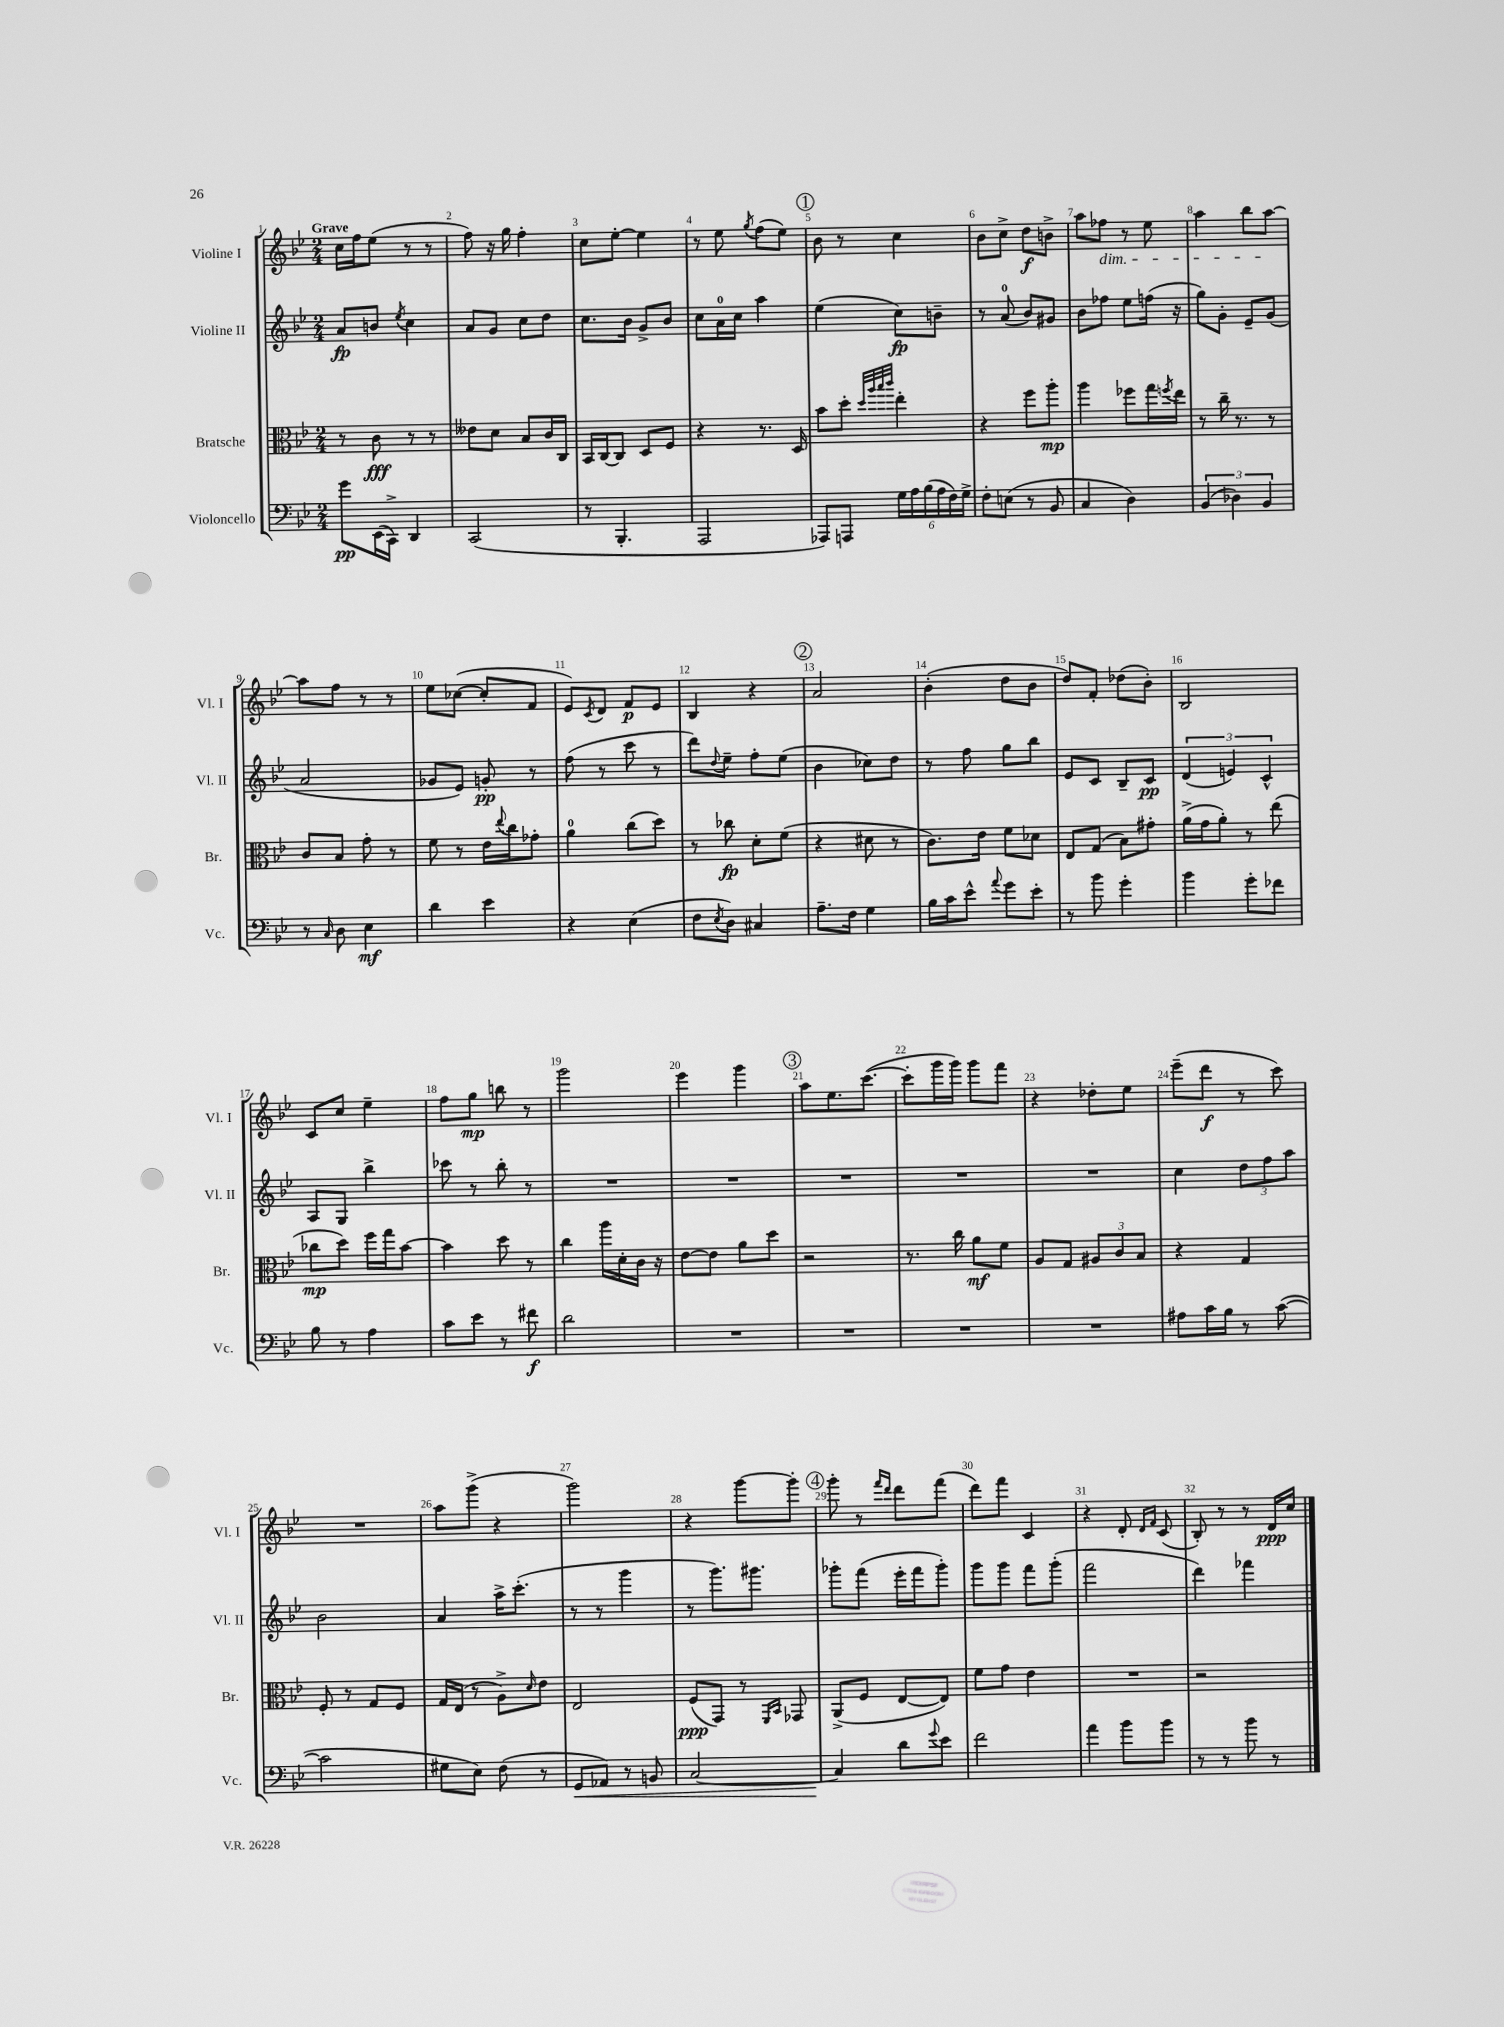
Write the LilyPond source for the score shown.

<<
\new StaffGroup <<
\new Staff = "s0" \with { instrumentName = "Violine I" shortInstrumentName = "Vl. I" } {
    \clef treble \key bes \major \numericTimeSignature \time 2/4 \tempo "Grave"
    c''16 f''16 ees''8( r8 r8 |
    f''8) r16 g''16 f''4-. |
    c''8 ees''8~-. ees''4 |
    r8 ees''8 \acciaccatura { g''8 } f''8( ees''8) |
    \mark \markup { \circle "1" } bes'8 r8 c''4 |
    bes'8 c''8-> d''8\f b'8-> |
    a''8 fes''8\dim r8 ees''8 |
    a''4 bes''8 a''8~\! |
    a''8 f''8 r8 r8 |
    ees''8 ces''8~( ces''8-. f'8 |
    ees'8) \acciaccatura { c'8 } d'8 f'8\p ees'8 |
    bes4 r4 |
    \mark \markup { \circle "2" } a'2 |
    bes'4-.( d''8 bes'8 |
    d''8) f'8-. des''8( bes'8-.) |
    bes2 |
    c'8 c''8 ees''4-- |
    f''8 g''8\mp b''8 r8 |
    g'''2 |
    ees'''4 g'''4 |
    \mark \markup { \circle "3" } a''8 ees''8. c'''8.~( |
    c'''8-. g'''16 g'''16) g'''8 f'''8 |
    r4 des''8-. ees''8 |
    ees'''8--( d'''8\f r8 c'''8) |
    R2 |
    a''8 g'''8->( r4 |
    g'''2) |
    r4 g'''8~ g'''8-. |
    \mark \markup { \circle "4" } g'''8-. r8 \grace { f'''16 d'''16 } d'''8 f'''8( |
    d'''8) f'''8 c'4 |
    r4 d'8-. \grace { d'16 f'16 } c'8( |
    bes8-.) r8 r8 d'16\ppp c''16 \bar "|." |
}
\new Staff = "s1" \with { instrumentName = "Violine II" shortInstrumentName = "Vl. II" } {
    \clef treble \key bes \major \numericTimeSignature \time 2/4
    a'8\fp b'8 \acciaccatura { ees''8 } c''4 |
    a'8 g'8 c''8 d''8 |
    c''8. bes'16 g'8-> bes'8 |
    c''8 a'16-0 c''16 a''4 |
    \mark \markup { \circle "1" } ees''4( c''8\fp) b'8-- |
    r8 a'8-0( bes'8) gis'8 |
    bes'8 fes''8 ees''8 f''16( r16 |
    g''8) g'8-. ees'8-- g'8( |
    a'2 |
    ges'8 ees'8) g'8-.\pp r8 |
    f''8( r8 c'''8 r8 |
    d'''8) \appoggiatura { d''8 } ees''8-- f''8-. ees''8( |
    \mark \markup { \circle "2" } bes'4 ces''8) d''8 |
    r8 f''8 g''8 bes''8 |
    ees'8 c'8 bes8-- c'8\pp |
    \tuplet 3/2 { d'4( e'4) c'4-^ } |
    a8 g8 bes''4-> |
    ces'''8 r8 bes''8-. r8 |
    R2 |
    R2 |
    \mark \markup { \circle "3" } R2 |
    R2 |
    R2 |
    c''4 \tuplet 3/2 { d''8 f''8 a''8 } |
    bes'2 |
    a'4 a''16-> c'''8.-.( |
    r8 r8 g'''4 |
    r8 g'''8.) gis'''8. |
    \mark \markup { \circle "4" } ges'''8-. f'''8( ees'''16-. f'''16 ges'''8-.) |
    g'''8 g'''8 f'''8 g'''8-.( |
    f'''2 |
    d'''4) fes'''4 \bar "|." |
}
\new Staff = "s2" \with { instrumentName = "Bratsche" shortInstrumentName = "Br." } {
    \clef alto \key bes \major \numericTimeSignature \time 2/4
    r8 c'8\fff r8 r8 |
    eeses'8 d'8 bes8 c'16 c16 |
    bes,16 c16~ c8 d8 f8 |
    r4 r8. d16 |
    \mark \markup { \circle "1" } bes'8 d''8-. \grace { d''32 a''32 bes''32 c'''32 } ees''4-. |
    r4 f''8 a''8-.\mp |
    a''4 fes''8 g''16 \acciaccatura { f''8 } ees''16 |
    r8 c''16-- r8. r8 |
    c'8 bes8 g'8-. r8 |
    f'8 r8 ees'16 \appoggiatura { ees''8 } c''16 ges'8-. |
    a'4-0 c''8( d''8) |
    r8 ces''8\fp d'8-. f'8( |
    \mark \markup { \circle "2" } r4 dis'8 r8 |
    c'8.) ees'16 f'8 des'8 |
    ees8 g8( bes8) gis'8-. |
    a'16->( g'16 a'8-.) r8 ees''8( |
    ces''8\mp d''8) f''16 g''16 bes'8~ |
    bes'4 d''8 r8 |
    c''4 a''16 d'16-. c'16 r16 |
    ees'8~ ees'8 a'8 d''8 |
    \mark \markup { \circle "3" } r2 |
    r8. c''16 a'8\mf f'8 |
    a8 g8 \tuplet 3/2 { ais8 c'8 bes8 } |
    r4 g4 |
    f8-. r8 g8 f8 |
    g16 ees16( r8 a8->) \grace { d'16 } ees'8 |
    ees2 |
    f8\ppp( g,8) r8 \grace { f,16 bes,16 } ges,8 |
    \mark \markup { \circle "4" } a,8->( f8 ees8~ ees8) |
    f'8 g'8 ees'4 |
    R2 |
    r2 \bar "|." |
}
\new Staff = "s3" \with { instrumentName = "Violoncello" shortInstrumentName = "Vc." } {
    \clef bass \key bes \major \numericTimeSignature \time 2/4
    g'8\pp ees,16( c,16->) d,4 |
    c,2( |
    r8 bes,,4.-. |
    a,,2 |
    \mark \markup { \circle "1" } aes,,8) a,,8 \tuplet 6/4 { g16 a16 bes16( a16 f16) g16-> } |
    f8-. e8( r8 bes,8 |
    c4 d4) |
    \tuplet 3/2 { bes,4( des4) bes,4 } |
    r8 \grace { c16 } d8 ees4\mf |
    d'4 ees'4 |
    r4 ees4( |
    f8 \acciaccatura { ees8 } d8) cis4 |
    \mark \markup { \circle "2" } a8.-- f16 g4 |
    bes16 c'16 ees'8-^ \appoggiatura { a'8 } g'8 ees'8-. |
    r8 bes'8 g'4-. |
    bes'4 g'8-. fes'8 |
    bes8 r8 a4 |
    c'8 ees'8 r8 fis'8\f |
    d'2 |
    R2 |
    \mark \markup { \circle "3" } R2 |
    R2 |
    R2 |
    ais8 c'16 bes16 r8 c'8~( |
    c'2 |
    gis8 ees8) f8( r8 |
    g,8\< aes,8) r8 b,8 |
    c2~ |
    \mark \markup { \circle "4" } c4\! d'8 \appoggiatura { g'8 } ees'8 |
    f'2 |
    a'4 bes'8 bes'8 |
    r8 r8 bes'8 r8 \bar "|." |
}
>>
>>
\layout { \context { \Score \override BarNumber.break-visibility = ##(#f #t #t) barNumberVisibility = #all-bar-numbers-visible } }
